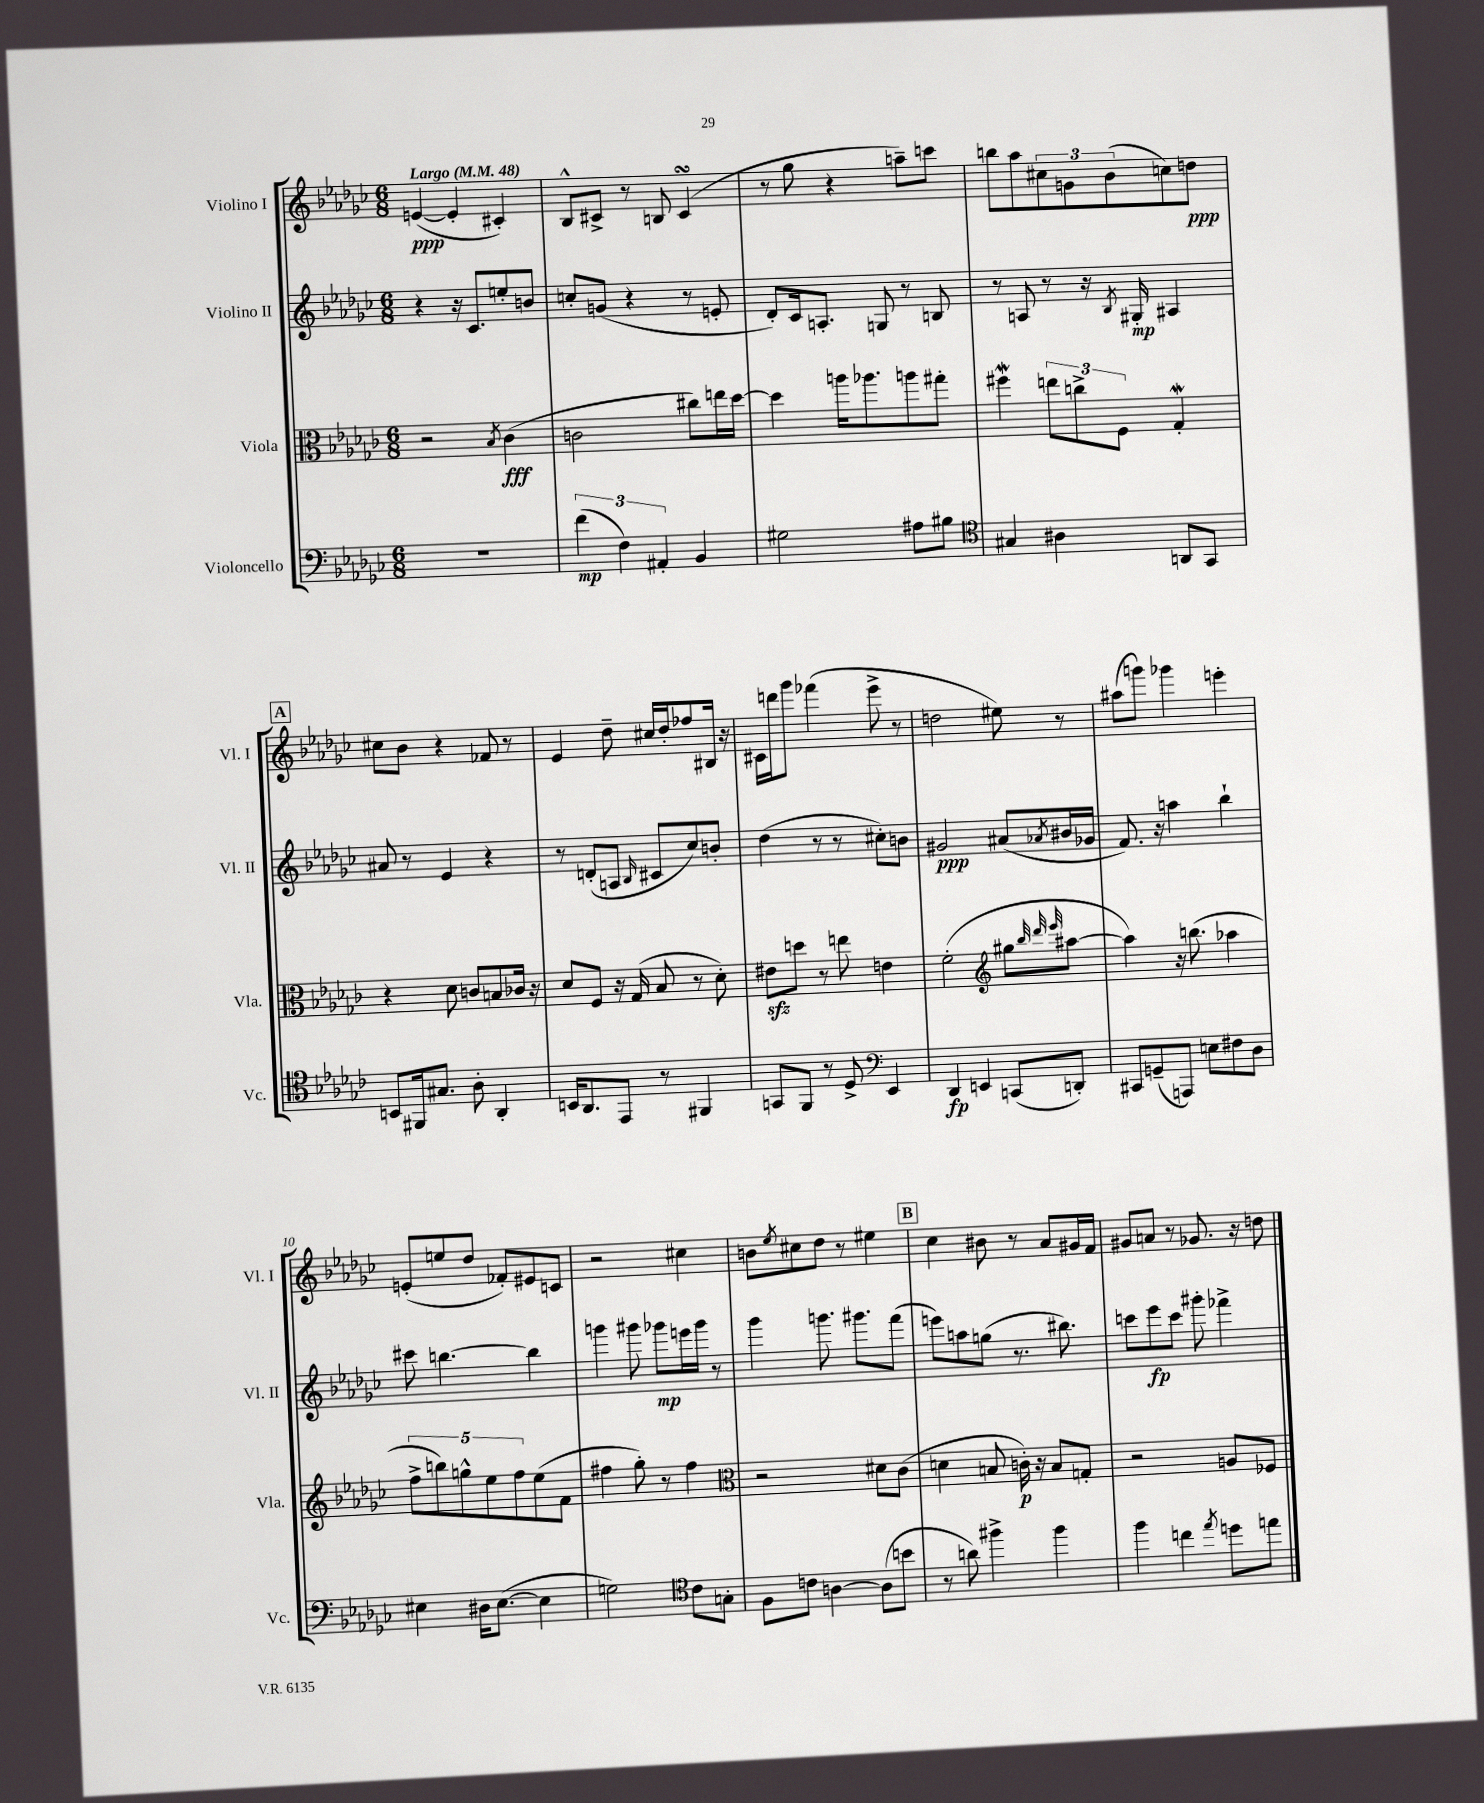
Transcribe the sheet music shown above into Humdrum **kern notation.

**kern	**kern	**kern	**kern
*staff4	*staff3	*staff2	*staff1
*clefF4	*clefC3	*clefG2	*clefG2
*k[b-e-a-d-g-c-]	*k[b-e-a-d-g-c-]	*k[b-e-a-d-g-c-]	*k[b-e-a-d-g-c-]
*M6/8	*M6/8	*M6/8	*M6/8
*MM48	*MM48	*MM48	*MM48
2.r	2r	4r	([4e
.	.	16r	4e']
.	.	8.c-	.
.	8qB-	.	.
.	(4c-	8ee'	4c#')
.	.	8b	.
=	=	=	=
(6f	2c	8cc'	8B-^^
.	.	(8g	8c#^
6F)	.	.	.
.	.	4r	8r
6AA#'	.	.	.
.	.	.	8B
4BB-	8cc#)	8r	(4c#
.	16ee	8e'	.
.	[16dd-	.	.
=	=	=	=
2G#	4dd-]	8d-')	8r
.	.	16c-	8gg-
.	.	8.A'	.
.	16aa	.	4r
.	8.aa-	.	.
.	.	8G	.
8A#	8aa	8r	8aa~)
8B#	8gg#'	8B	8ccc
=	=	=	=
*clefC4	*	*	*
4G#	4ff#	8r	8bb
.	.	8A	8aa-
4A#	12ee	8r	12cc#
.	12cc^	.	12g
.	.	16r	.
.	12F	.	(12b-
.	.	8qB-	.
.	.	16G#'	.
8AA	4G-'	4A#	8cc)
8GG-	.	.	8dd
=	=	=	=
8BB	4r	8a#	8cc#
16FF#	.	8r	8b-
8.G#	.	.	.
.	8d-	4e-	4r
8A-'	8c	.	.
4AA-'	8B	4r	8f-
.	16c-	.	8r
.	16r	.	.
=	=	=	=
16BB	8d-	8r	4e-
8.AA-	.	.	.
.	8F	(8d'	.
8EE-	16r	8A	8dd-~
.	(16G-	.	.
.	.	16qqB-	.
8r	8B-	8c#	16cc#
.	.	.	16dd-'
4FF#	8r	8cc-)	8ff-
.	8d-')	8b'	16B#
.	.	.	16r
=	=	=	=
8GG	8e#	(4dd-	16c#
.	.	.	16ddd
8FF	8dd	.	8ggg-
8r	8r	8r	(4fff-
8D-^	8ee	8r	.
*clefF4	*	*	*
4EE-	4e	8cc#')	8eee-^
.	.	8b	8r
=	=	=	=
4DD-	(2f'	2g#	2dd
4EE	.	.	.
*	*clefG2	*	*
(8CC	8gg#	(8a#	8ee#)
.	32qqbb-	.	.
.	32qqddd-	.	.
.	32qqeee-	8qa-	.
8DD')	[8aa#	16b#	8r
.	.	16g-	.
=	=	=	=
8CC#	4aa#])	8.f)	(8aa#
(8GG~	.	.	8ggg)
.	.	16r	.
8AAA)	16r	4aa	4ggg-
.	(8.bb	.	.
8E	.	.	.
8F#	4aa-	4bb-`	4eee'
8D-	.	.	.
=	=	=	=
4E#	10ff^	8ccc#	(8e'
.	10bb)	.	.
.	.	[4.bb	8ee
.	10gg^^	.	.
16D#	.	.	8dd-
.	10ee-	.	.
([8.E#	.	.	.
.	.	.	8f-')
.	10ff	.	.
4E#]	(8ee-	4bb]	8e#
.	8f	.	8c
=	=	=	=
2G)	4ff#	4ggg	2r
.	8gg-')	8ggg#	.
.	8r	8ggg-	.
*clefC4	*	*	*
8c-	4ff#	16eee	4cc#
.	.	16ggg-	.
8G'	.	8r	.
=	=	=	=
*	*clefC3	*	*
8F	2r	4ggg-	8b
.	.	.	8qee-
8c	.	.	8cc#
[4A	.	8.ggg	8dd-
.	.	.	8r
.	.	8.ggg#	.
(8A]	8d#	.	4ee#
8b	(8c-	(8fff	.
=	=	=	=
8r	4d	8eee)	4cc-
8a)	.	8aa	.
4ff#^	8B	(8gg	8b#
.	16c')	8.r	8r
.	16r	.	.
4ff#	8B	.	8a-
.	.	8.bb#)	.
.	8G'	.	16g#
.	.	.	16f
=	=	=	=
4ff	2r	8ccc	8g#
.	.	8eee-	8a
4cc	.	8ccc	8r
.	.	8ggg#'	8.g-
8qee-	.	.	.
8dd	8A	4fff-^	.
.	.	.	16r
8ee	8F-	.	8dd
==	==	==	==
*-	*-	*-	*-
